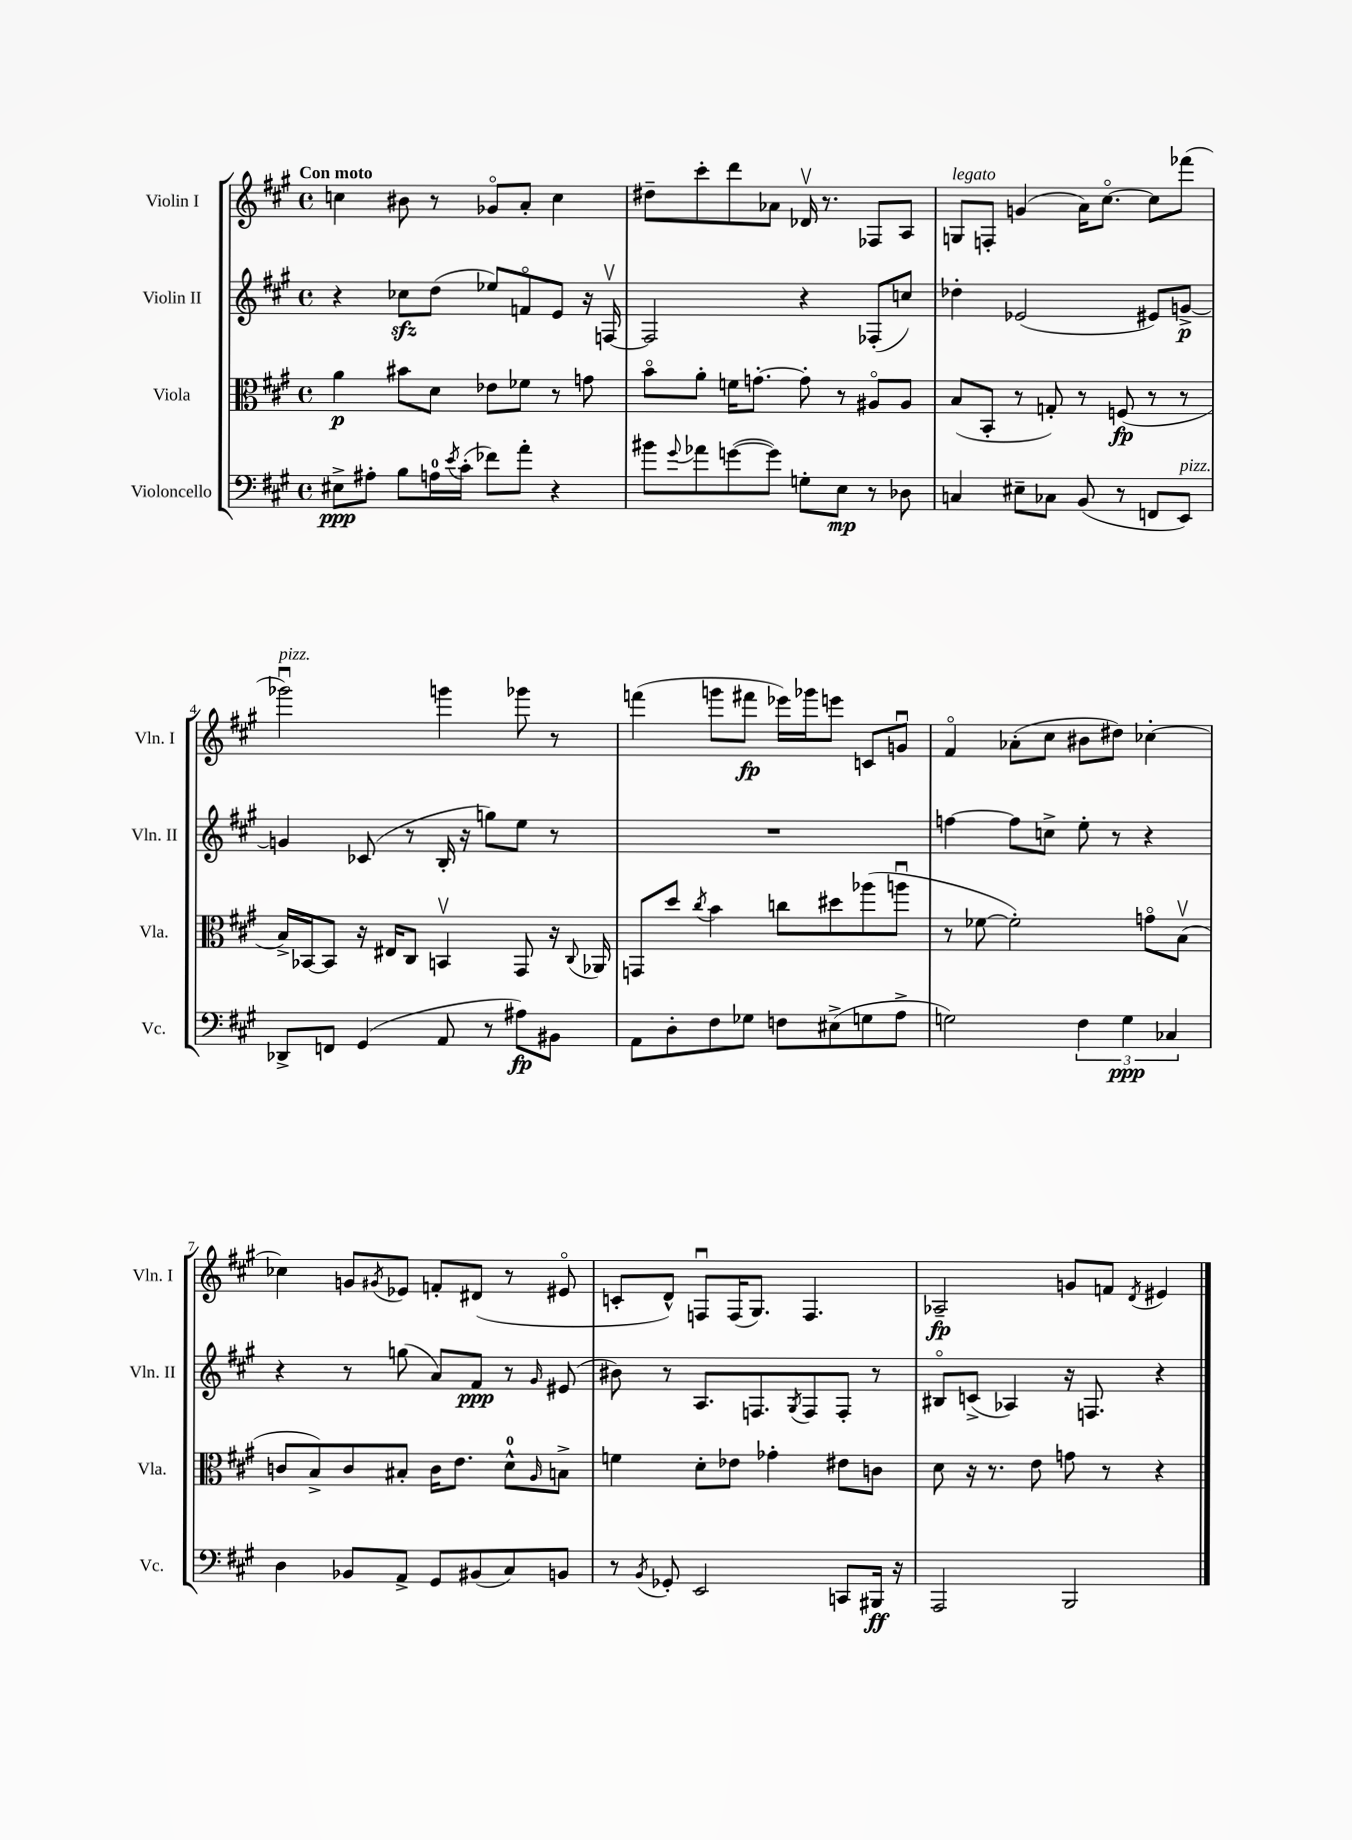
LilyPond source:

<<
\new StaffGroup <<
\new Staff = "s0" \with { instrumentName = "Violin I" shortInstrumentName = "Vln. I" } {
    \clef treble \key a \major \defaultTimeSignature \time 4/4 \tempo "Con moto"
    c''4 bis'8 r8 ges'8\flageolet a'8-. c''4 |
    dis''8-- cis'''8-. d'''8 aes'8 des'16\upbow r8. fes8 a8 |
    g8^\markup { \italic "legato" } f8-. g'4( a'16) cis''8.~\flageolet cis''8 fes'''8( |
    ges'''2\downbow^\markup { \italic "pizz." }) g'''4 ges'''8 r8 |
    f'''4( g'''8 fis'''8\fp ees'''16) ges'''16 e'''8 c'8 g'8\downbow |
    fis'4\flageolet aes'8-.( cis''8 bis'8 dis''8) ces''4~-. |
    ces''4 g'8 \acciaccatura { gis'8 } ees'8 f'8-. dis'8( r8 eis'8\flageolet |
    c'8-. d'8-^) f8\downbow f16( gis8.) f4. |
    aes2--\fp g'8 f'8 \acciaccatura { d'8 } eis'4 \bar "|." |
}
\new Staff = "s1" \with { instrumentName = "Violin II" shortInstrumentName = "Vln. II" } {
    \clef treble \key a \major \defaultTimeSignature \time 4/4
    r4 ces''8\sfz d''8( ees''8) f'8\flageolet e'8 r16 f16~\upbow |
    f2 r4 fes8-.( c''8) |
    des''4-. ees'2( eis'8) g'8~->\p |
    g'4 ces'8( r8 b16-. r16 g''8) e''8 r8 |
    R1 |
    f''4~ f''8 c''8-> e''8-. r8 r4 |
    r4 r8 g''8( a'8) fis'8\ppp r8 \grace { gis'16 } eis'8( |
    bis'8) r8 a8. f8. \acciaccatura { gis8 } f8 f8-. r8 |
    bis8\flageolet c'8->( aes4) r16 f8. r4 \bar "|." |
}
\new Staff = "s2" \with { instrumentName = "Viola" shortInstrumentName = "Vla." } {
    \clef alto \key a \major \defaultTimeSignature \time 4/4
    a'4\p bis'8 d'8 ees'8 fes'8 r8 g'8 |
    b'8\flageolet a'8-. f'16 g'8.~-. g'8-. r8 ais8\flageolet ais8 |
    b8( b,8-. r8 g8-.) r8 f8\fp( r8 r8 |
    b16->) bes,16~ bes,8 r16 eis16 cis8 b,4\upbow gis,8 r16 \appoggiatura { cis8 } aes,16 |
    g,8 d''8 \acciaccatura { cis''8 } b'4 c''8 dis''8 aes''8( a''8\downbow |
    r8 fes'8~ fes'2-.) g'8\flageolet b8\upbow( |
    c'8 b8->) c'8 bis8-. c'16 e'8. d'8-0-^ \grace { a16 } b8-> |
    f'4 d'8-. ees'8 ges'4-. eis'8 c'8 |
    d'8 r16 r8. e'8 g'8 r8 r4 \bar "|." |
}
\new Staff = "s3" \with { instrumentName = "Violoncello" shortInstrumentName = "Vc." } {
    \clef bass \key a \major \defaultTimeSignature \time 4/4
    eis8->\ppp ais8-. b8 a16-0 \acciaccatura { e'8 } cis'16-.( fes'8) a'8-. r4 |
    bis'8 \appoggiatura { gis'8 } aes'8 g'8~( g'8) g8-. e8\mp r8 des8 |
    c4 eis8-- ces8 b,8( r8 f,8 e,8^\markup { \italic "pizz." }) |
    des,8-> f,8 gis,4( a,8 r8 ais8\fp) bis,8 |
    a,8 d8-. fis8 ges8 f8 eis8->( g8 a8-> |
    g2) \tuplet 3/2 { fis4 g4\ppp ces4 } |
    d4 bes,8 a,8-> gis,8 bis,8( cis8) b,8 |
    r8 \acciaccatura { b,8 } ges,8-. e,2 c,8 bis,,16\ff r16 |
    a,,2 b,,2 \bar "|." |
}
>>
>>
